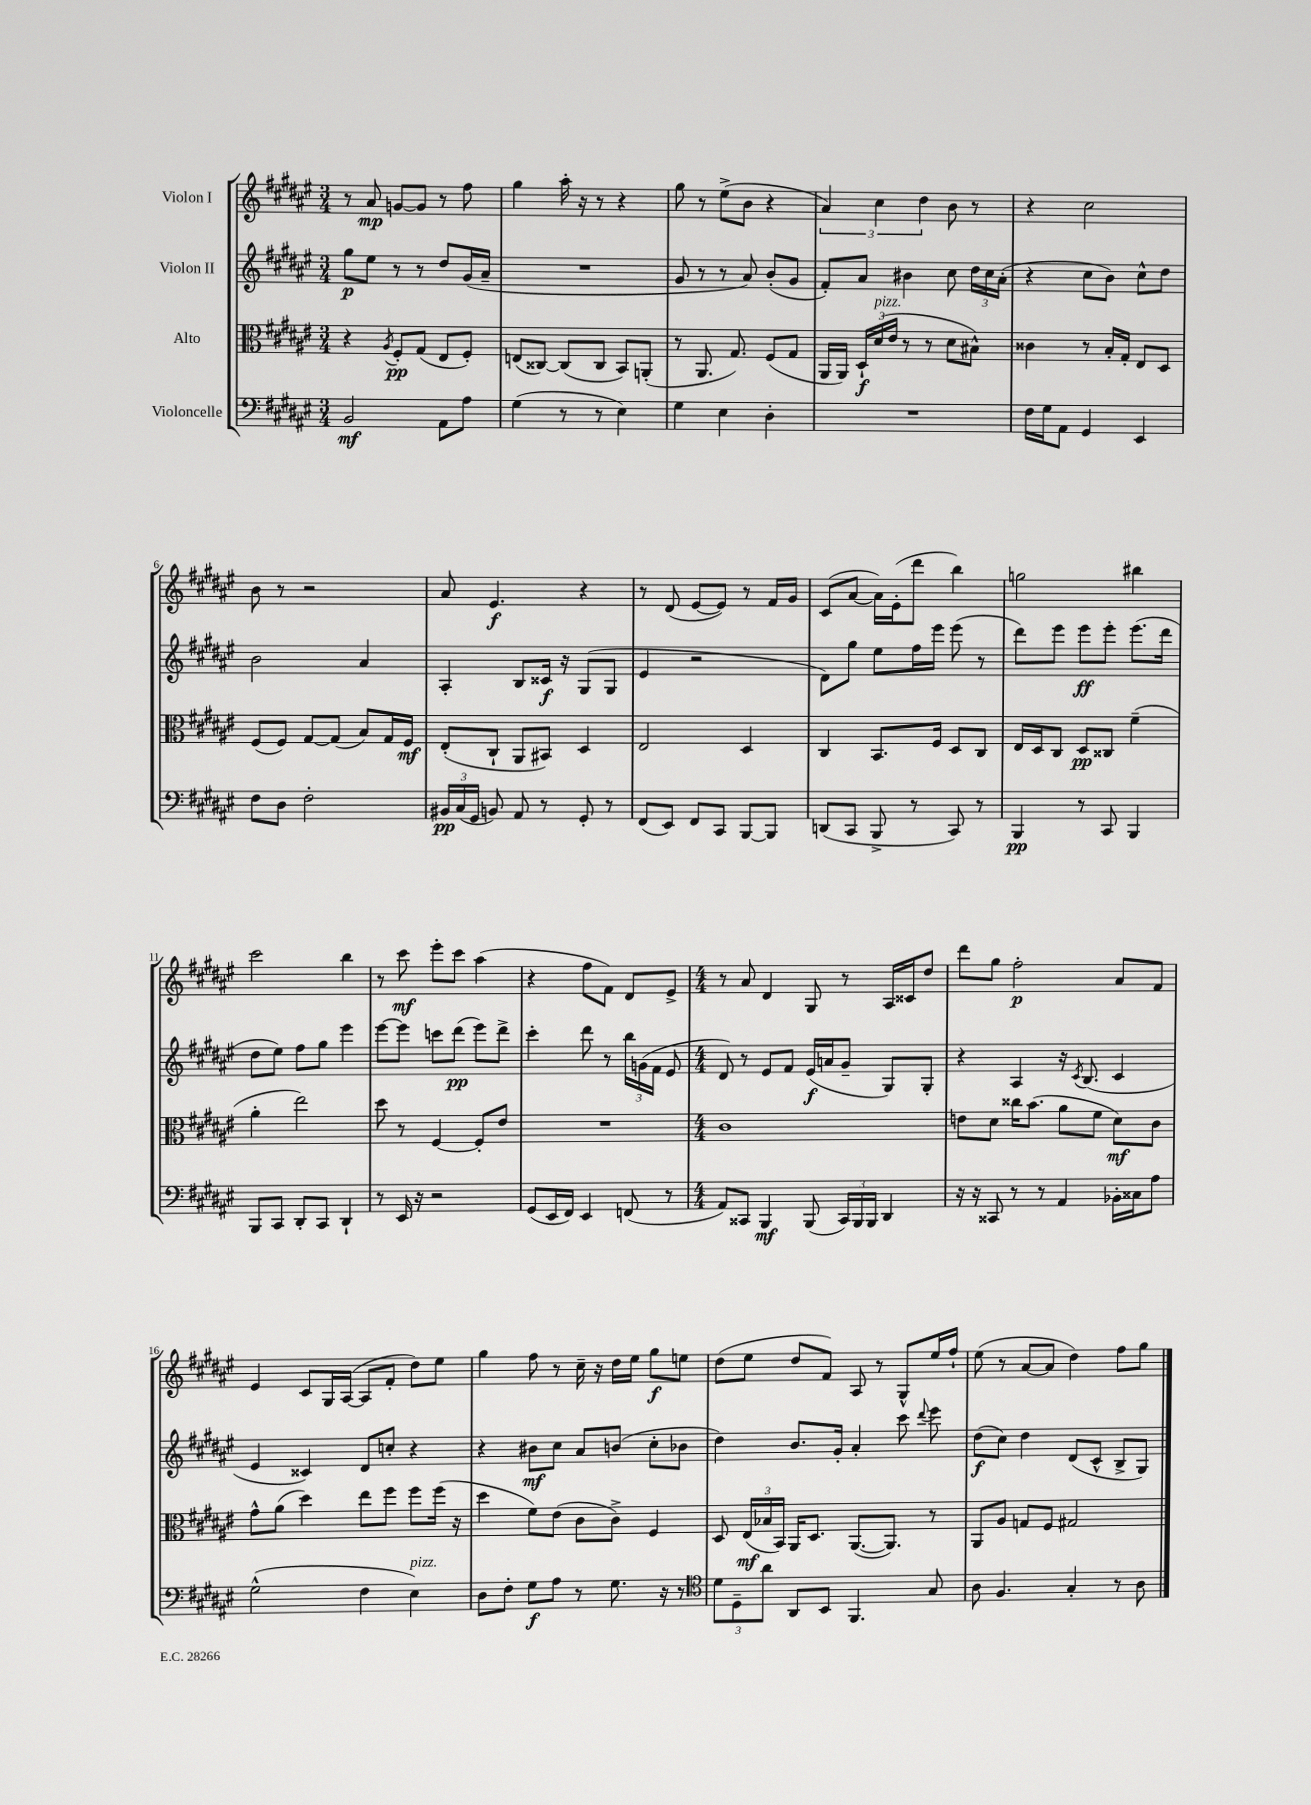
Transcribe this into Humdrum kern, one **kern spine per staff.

**kern	**dynam	**kern	**dynam	**kern	**dynam	**kern	**dynam
*part4	*part4	*part3	*part3	*part2	*part2	*part1	*part1
*staff4	*staff4	*staff3	*staff3	*staff2	*staff2	*staff1	*staff1
*I"Violoncelle	*	*I"Alto	*	*I"Violon II	*	*I"Violon I	*
*clefF4	*	*clefC3	*	*clefG2	*	*clefG2	*
*k[f#c#g#d#a#e#]	*	*k[f#c#g#d#a#e#]	*	*k[f#c#g#d#a#e#]	*	*k[f#c#g#d#a#e#]	*
*M3/4	*	*M3/4	*	*M3/4	*	*M3/4	*
=1	=1	=1	=1	=1	=1	=1	=1
2BB/	mf	4r	.	8gg#\L	p	8r	.
.	.	.	.	8ee#\J	.	8a#/	mp
.	.	8qA#/	.	.	.	.	.
.	.	8F#'/L	pp	8r	.	[8gn/L	.
.	.	(8G#/J	.	8r	.	8g/J]	.
8AA#\L	.	8E#/L	.	8dd#/L	.	8r	.
8A#\J	.	8F#'/J)	.	(16g#/L	.	8ff#\	.
.	.	.	.	16a#~/JJ	.	.	.
=2	=2	=2	=2	=2	=2	=2	=2
(4G#\	.	(8En/L	.	2.r	.	4gg#\	.
.	.	[8C##X/J)	.	.	.	.	.
8r	.	(8C##/L]	.	.	.	16aa#'\	.
.	.	.	.	.	.	16r	.
8r	.	8C##/J	.	.	.	8r	.
4E#\)	.	8BB/L)	.	.	.	4r	.
.	.	(8AAn'/J	.	.	.	.	.
=3	=3	=3	=3	=3	=3	=3	=3
4G#\	.	8r	.	8g#/	.	8gg#\	.
.	.	8.AA#/	.	8r	.	8r	.
4E#\	.	.	.	8r	.	(8ee#^\L	.
.	.	8.G#/)	.	.	.	.	.
.	.	.	.	8a#/)	.	8b\J	.
4D#'\	.	(8F#/L	.	(8b'/L	.	4r	.
.	.	8G#/J	.	8g#/J	.	.	.
=4	=4	=4	=4	=4	=4	=4	=4
2.r	.	16AA#/LL	.	8f#'/L)	.	6a#/)	.
.	.	16AA#/JJ)	.	.	.	.	.
.	.	24D#`/LL	f	8a#/J	.	.	.
!	!	!LO:TX:a:i:t=pizz.	!	!	!	!	!
.	.	(24d#/	.	.	.	6cc#\	.
.	.	24e#/JJ	.	.	.	.	.
.	.	8r	.	4b#X\	.	.	.
.	.	.	.	.	.	6dd#\	.
.	.	8r	.	.	.	.	.
.	.	8d#\L	.	8cc#\	.	8b\	.
.	.	8B#X^^\J)	.	24dd#\LL	.	8r	.
.	.	.	.	24cc#\	.	.	.
.	.	.	.	(24a#'\JJ	.	.	.
=5	=5	=5	=5	=5	=5	=5	=5
16F#\LL	.	4c##X\	.	4r	.	4r	.
16G#\J	.	.	.	.	.	.	.
8AA#\J	.	.	.	.	.	.	.
4GG#/	.	8r	.	8cc#\L	.	2cc#\	.
.	.	16B'/LL	.	8b\J)	.	.	.
.	.	16G#'/JJ	.	.	.	.	.
4EE#/	.	8E#/L	.	8cc#^^\L	.	.	.
.	.	8D#/J	.	8dd#\J	.	.	.
!!LO:LB:g=z
=6	=6	=6	=6	=6	=6	=6	=6
8F#\L	.	(8F#/L	.	2b\	.	8b\	.
8D#\J	.	8F#/J)	.	.	.	8r	.
2F#'\	.	[8G#/L	.	.	.	2r	.
.	.	(8G#/J]	.	.	.	.	.
.	.	8B/L)	.	4a#/	.	.	.
.	.	16G#/L	.	.	.	.	.
.	.	16F#/JJ	mf	.	.	.	.
=7	=7	=7	=7	=7	=7	=7	=7
24BB#X/LL	pp	(8E#'/L	.	4A#'/	.	8a#/	.
(24C#/	.	.	.	.	.	.	.
24GG#/JJ	.	.	.	.	.	.	.
8BBn/)	.	8C#`/J	.	.	.	4.e#/	f
8AA#/	.	8AA#/L	.	8B/L	.	.	.
8r	.	8BB#X/J)	.	16c##X/Jk	f	.	.
.	.	.	.	16r	.	.	.
8GG#'/	.	4D#/	.	(8G#/L	.	4r	.
8r	.	.	.	8G#/J	.	.	.
=8	=8	=8	=8	=8	=8	=8	=8
(8FF#/L	.	2E#/	.	4e#/	.	8r	.
8EE#/J)	.	.	.	.	.	(8d#/	.
8FF#/L	.	.	.	2r	.	[8e#/L	.
8CC#/J	.	.	.	.	.	8e#/J])	.
[8BBB/L	.	4D#/	.	.	.	8r	.
8BBB/J]	.	.	.	.	.	16f#/LL	.
.	.	.	.	.	.	16g#/JJ	.
=9	=9	=9	=9	=9	=9	=9	=9
(8DDn/L	.	4C#/	.	8d#\L)	.	(8c#/L	.
8CC#/J	.	.	.	8gg#\J	.	[8a#/J	.
8BBB^/	.	8.BB/L	.	8ee#\L	.	16a#\LL])	.
.	.	.	.	.	.	(16e#'\J	.
8r	.	.	.	16ff#\L	.	8ddd#\J	.
.	.	16F#/Jk	.	16eee#\JJ	.	.	.
8CC#/)	.	8D#/L	.	(8eee#\	.	4bb\)	.
8r	.	8C#/J	.	8r	.	.	.
=10	=10	=10	=10	=10	=10	=10	=10
4BBB/	pp	16E#/LL	.	8ddd#\L)	.	2ggn\	.
.	.	16D#/J	.	.	.	.	.
.	.	8C#/J	.	8eee#\J	.	.	.
8r	.	8D#/L	pp	8eee#\L	ff	.	.
8CC#/	.	8C##X/J	.	8eee#'\J	.	.	.
4BBB/	.	(4f#~\	.	(8.eee#\L	.	4bb#X\	.
.	.	.	.	16ddd#\Jk	.	.	.
!!LO:LB:g=z
=11	=11	=11	=11	=11	=11	=11	=11
8BBB/L	.	4a#'\	.	8dd#\L	.	2ccc#\	.
8CC#/J	.	.	.	8ee#\J)	.	.	.
8DD#'/L	.	2ee#\)	.	8ff#\L	.	.	.
8CC#/J	.	.	.	8gg#\J	.	.	.
4DD#`/	.	.	.	4eee#\	.	4bb\	.
=12	=12	=12	=12	=12	=12	=12	=12
8r	.	8dd#\	.	[8eee#\L	.	8r	.
16EE#/	.	8r	.	8eee#\J]	.	8ccc#\	mf
16r	.	.	.	.	.	.	.
2r	.	[4F#/	.	8cccn\L	.	8eee#'\L	.
.	.	.	.	(8ddd#\J	pp	8ccc#\J	.
.	.	8F#'/L]	.	8eee#\L)	.	(4aa#\	.
.	.	8e#/J	.	8ddd#^\J	.	.	.
=13	=13	=13	=13	=13	=13	=13	=13
(8GG#/L	.	2.r	.	4ccc#'\	.	4r	.
16EE#/L	.	.	.	.	.	.	.
16FF#/JJ)	.	.	.	.	.	.	.
4EE#/	.	.	.	8ddd#\	.	8ff#\L	.
.	.	.	.	8r	.	8f#\J)	.
(8FFn/	.	.	.	24bb\LL	.	8d#/L	.
.	.	.	.	(24gn\	.	.	.
.	.	.	.	24f#\JJ	.	.	.
8r	.	.	.	8e#/	.	8e#^/J	.
=14	=14	=14	=14	=14	=14	=14	=14
*M4/4	*	*M4/4	*	*M4/4	*	*M4/4	*
8AA#/L)	.	1c#	.	8d#/)	.	8r	.
8CC##X/J	.	.	.	8r	.	8a#/	.
4BBB/	mf	.	.	8e#/L	.	4d#/	.
.	.	.	.	8f#/J	.	.	.
(8BBB/	.	.	.	(16e#/LL	f	8G#/	.
.	.	.	.	16an/J	.	.	.
24CC##/LL)	.	.	.	8g#~/J	.	8r	.
24BBB/	.	.	.	.	.	.	.
24BBB/JJ	.	.	.	.	.	.	.
4DD#/	.	.	.	8G#/L)	.	16A#/LL	.
.	.	.	.	.	.	16c##X/J	.
.	.	.	.	8G#'/J	.	8dd#/J	.
=15	=15	=15	=15	=15	=15	=15	=15
16r	.	8en\L	.	4r	.	8ddd#\L	.
16r	.	.	.	.	.	.	.
8CC##X/	.	8d#\J	.	.	.	8gg#\J	.
8r	.	16cc##X\KL	.	4A#/	.	2ff#'\	p
.	.	(8.b\J	.	.	.	.	.
8r	.	.	.	.	.	.	.
4AA#/	.	8a#\L	.	16r	.	.	.
.	.	.	.	8qc#/	.	.	.
.	.	.	.	(8.B/	.	.	.
.	.	8f#\J	.	.	.	.	.
16BB-X'\LL	.	8d#\L)	mf	4c#/	.	8a#/L	.
16C##X\J	.	.	.	.	.	.	.
8A#\J	.	8c#\J	.	.	.	8f#/J	.
!!LO:LB:g=z
=16	=16	=16	=16	=16	=16	=16	=16
(2G#^^\	.	8g#^^\L	.	4e#/	.	4e#/	.
.	.	(8a#\J	.	.	.	.	.
.	.	4dd#\)	.	4c##X/)	.	8c#/L	.
.	.	.	.	.	.	16G#/L	.
.	.	.	.	.	.	([16A#/JJ	.
4F#\	.	8ee#\L	.	8d#/L	.	8A#/L]	.
.	.	8ff#\J	.	8ccn'/J	.	8f#'/J	.
!LO:TX:a:i:t=pizz.	!	!	!	!	!	!	!
4E#\)	.	8ff#\L	.	4r	.	8dd#\L)	.
.	.	(16ff#\Jk	.	.	.	8ee#\J	.
.	.	16r	.	.	.	.	.
=17	=17	=17	=17	=17	=17	=17	=17
8D#\L	.	4dd#\	.	4r	.	4gg#\	.
8F#'\J	.	.	.	.	.	.	.
8G#\L	f	8f#\L)	.	8b#X\L	mf	8ff#\	.
8A#\J	.	(8e#\J	.	8cc#\J	.	8r	.
8r	.	8c#\L	.	8a#/L	.	16cc#~\	.
.	.	.	.	.	.	16r	.
8.G#\	.	8c#^\J)	.	(8bn/J	.	16dd#\LL	.
.	.	.	.	.	.	16ee#\JJ	.
.	.	4F#/	.	8cc#'\L	.	8gg#\L	f
16r	.	.	.	.	.	.	.
8r	.	.	.	8b-X\J	.	8een\J	.
=18	=18	=18	=18	=18	=18	=18	=18
*clefC4	*	*	*	*	*	*	*
12d#\L	.	8D#/	.	4dd#\)	.	(8dd#\L	.
12D#~\	.	.	.	.	.	.	.
.	.	(24E#/LL	mf	.	.	8ee#\J	.
12a#\J	.	24B-X/	.	.	.	.	.
.	.	24BB/JJ)	.	.	.	.	.
8AA#/L	.	16AA#/KL	.	8.b/L	.	8dd#/L	.
.	.	8.D#/J	.	.	.	.	.
8BB/J	.	.	.	.	.	8f#/J)	.
.	.	.	.	16g#'/Jk	.	.	.
4.FF#/	.	([8.AA#/L	.	4a#'/	.	8A#/	.
.	.	.	.	.	.	8r	.
.	.	8.AA#/J])	.	.	.	.	.
.	.	.	.	8ccc#\	.	8G#^^/L	.
.	.	.	.	8qqddd#/	.	.	.
8G#/	.	8r	.	8eee#\	.	16ee#/L	.
.	.	.	.	.	.	16ff#`/JJ	.
=19	=19	=19	=19	=19	=19	=19	=19
8A#\	.	8AA#/L	.	(8dd#\L	f	(8ee#\	.
4.F#/	.	8A#/J	.	8cc#\J)	.	8r	.
.	.	8Gn/L	.	4dd#\	.	[8a#/L	.
.	.	8F#/J	.	.	.	8a#/J]	.
4G#'/	.	2G#X/	.	(8d#/L	.	4dd#\)	.
.	.	.	.	8c#^^/J	.	.	.
8r	.	.	.	8B^/L	.	8ff#\L	.
8A#\	.	.	.	8G#/J)	.	8gg#\J	.
==	==	==	==	==	==	==	==
*-	*-	*-	*-	*-	*-	*-	*-
